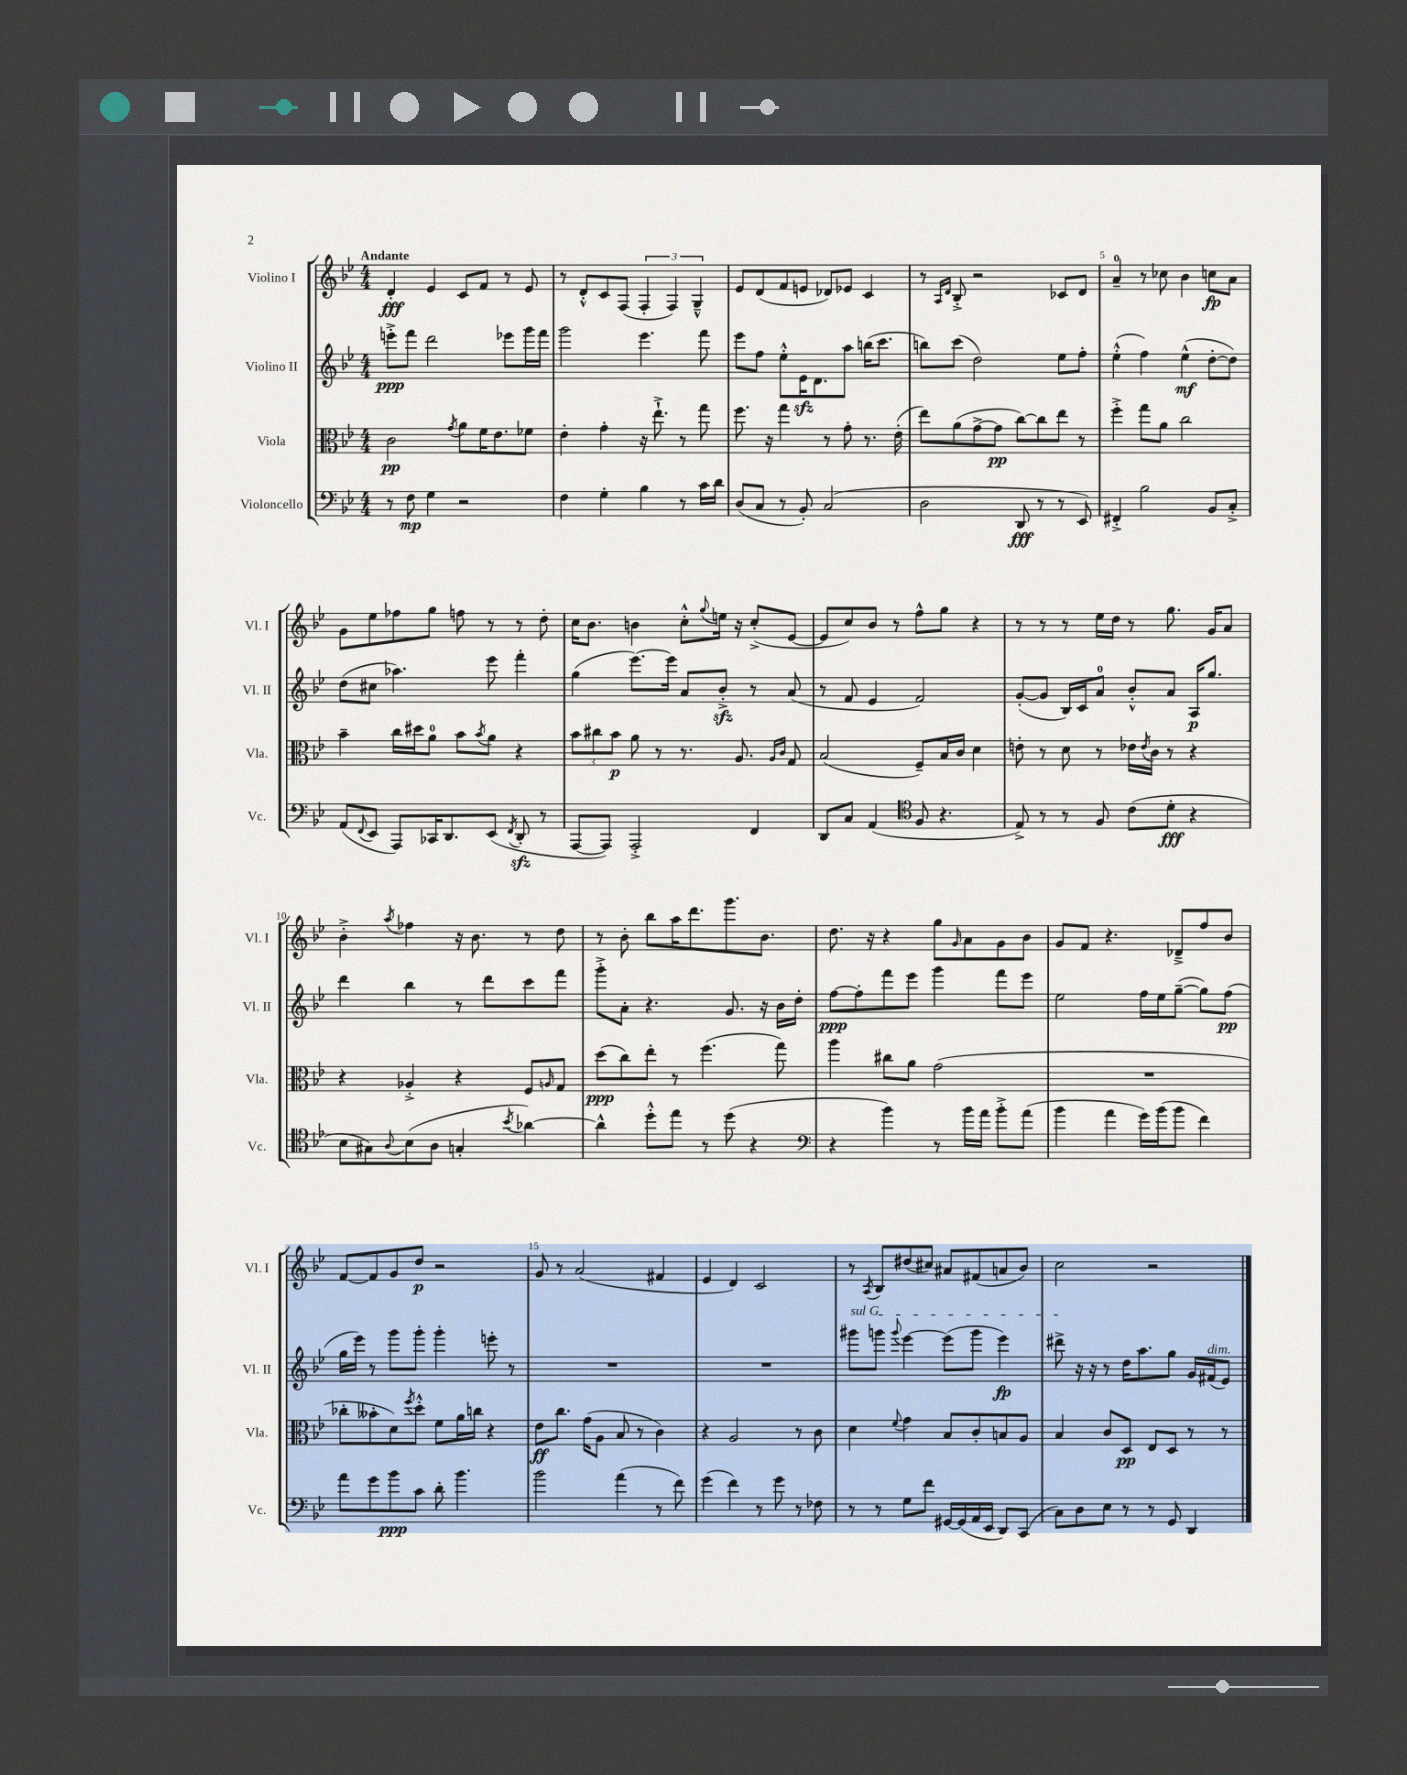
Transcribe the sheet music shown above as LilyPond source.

<<
\new StaffGroup <<
\new Staff = "s0" \with { instrumentName = "Violino I" shortInstrumentName = "Vl. I" } {
    \clef treble \key bes \major \numericTimeSignature \time 4/4 \tempo "Andante"
    d'4-.\fff ees'4 c'8 f'8 r8 ees'8 |
    r8 d'8-.-^ c'8 f8( \tuplet 3/2 { f4-. f4) g4---^ } |
    ees'8 d'8( f'8 e'8 des'8) ees'8 c'4 |
    r8 \grace { a16 d'16 } bes8-.-> r2 ces'8 d'8 |
    a'4-0-- r8 ces''8 bes'4 c''8\fp a'8 |
    g'8 ees''8 fes''8 g''8 f''8 r8 r8 d''8-. |
    c''16 bes'8. b'4 c''8-.-^ \appoggiatura { g''8 } e''16 r16 c''8-.->( ees'8~ |
    ees'8 c''8) bes'8 r8 f''8-^ g''8 r4 |
    r8 r8 r8 ees''16 d''16 r8 g''8. g'16 a'8 |
    bes'4-.-> \acciaccatura { a''8 } fes''4 r16 bes'8. r8 d''8 |
    r8 bes'8-. bes''8 a''16 d'''8. g'''8. bes'8. |
    d''8. r16 r4 g''8 \grace { g'16 } a'8 g'8 bes'8 |
    g'8 f'8 r4. des'8---> f''8 bes'8 |
    f'8~ f'8 g'8 d''8\p r2 |
    g'8 r8 a'2( fis'4 |
    ees'4 d'4) c'2 |
    r8 \acciaccatura { a8 } bes8 dis''8( cis''8) ais'8 fis'8( a'8 bes'8) |
    c''2 r2 \bar "|." |
}
\new Staff = "s1" \with { instrumentName = "Violino II" shortInstrumentName = "Vl. II" } {
    \clef treble \key bes \major \numericTimeSignature \time 4/4
    e'''8-.->\ppp f'''8 d'''2 ees'''8 g'''16 f'''16 |
    g'''2 ees'''4. f'''8 |
    ees'''8 f''8 ees''8-.-^ ees'16\sfz d'8. a''8 b''16( c'''8. |
    b''8) c'''8( d''2) ees''8 f''8-. |
    ees''4-.-^( f''4) ees''4-^\mf( d''8~-. d''8) |
    d''8( cis''8 aes''4.) ees'''8 f'''4-. |
    g''4( ees'''8.~) ees'''16 a'8 bes'8-.->\sfz r8 a'8( |
    r8 f'8 ees'4 f'2) |
    g'8~-.( g'8 bes16) c'16 a'8-0 bes'8-.-^ a'8 a16\p g''8. |
    d'''4 bes''4 r8 d'''8 c'''8 f'''8 |
    g'''8-.-> a'8-. r4. g'8. r16 bes'16 d''16-. |
    f''8~\ppp f''8-. f'''8 ees'''8 g'''4 f'''8 ees'''8 |
    ees''2 f''16 ees''16 g''8~--( g''8) f''8\pp( |
    g''16 ees'''16) r8 g'''8 g'''8-. g'''4-. e'''8-. r8 |
    R1 |
    R1 |
    \once \override TextSpanner.bound-details.left.text = \markup { \italic "sul G" } gis'''8\startTextSpan g'''8 \appoggiatura { g'''8 } ees'''4~ ees'''8( g'''8 ees'''4\fp) |
    dis'''8->\stopTextSpan r16 r16 r8 d''16 a''8. g''8 g'16 fis'16^\markup { \italic "dim." }( ees'8) \bar "|." |
}
\new Staff = "s2" \with { instrumentName = "Viola" shortInstrumentName = "Vla." } {
    \clef alto \key bes \major \numericTimeSignature \time 4/4
    c'2\pp \acciaccatura { g'8 } a'8 f'16 ees'8. fes'8 |
    ees'4-. g'4-. r16 ees''8.-!-> r8 g''8 |
    f''8. r16 g''4 r8 g'8-. r8. ees'16-.( |
    ees''8) a'8( g'8~-> g'8\pp c''8~) c''8 ees''8 r8 |
    f''4-.-> g''8 a'8 c''2 |
    bes'4-- c''16 dis''16 a'8-0 bes'8 \acciaccatura { bes'8 } a'8 r4 |
    \tuplet 3/2 { bes'8 cis''8 bes'8\p } a'8 r8 r8. a8. \grace { a16 c'16 } g8 |
    bes2( f8--) bes16 c'16 d'4 |
    e'8-. r8 d'8 r8 ees'16 \acciaccatura { ees'8 } c'16 r8 r4 |
    r4 aes4-.-> r4 f8 \grace { a16 } g8 |
    d''8\ppp( c''8) ees''8-. r8 f''4.( g''8) |
    a''4 cis''8 a'8 g'2( |
    R1 |
    ces''8-. beses'8-. d'8) \acciaccatura { f''8 } d''8-.-^ f'8 a'16 c''16 r4 |
    ees'8\ff c''8. g'16( a8 bes8 r8 c'4) |
    r4 a2 r8 c'8 |
    d'4 \appoggiatura { f'8 } g'4 bes8 c'8-. b8 a8 |
    bes4 c'8 d8\pp ees8 d8 r8 r8 \bar "|." |
}
\new Staff = "s3" \with { instrumentName = "Violoncello" shortInstrumentName = "Vc." } {
    \clef bass \key bes \major \numericTimeSignature \time 4/4
    r8 f8\mp g4 r2 |
    f4 g4-. bes4 r8 c'16 d'16 |
    d8( c8 r8 bes,8-.) c2( |
    d2 d,8\fff r8 r8 ees,8) |
    fis,4-.-> bes2 bes,8 c8-.-> |
    a,8( \appoggiatura { f,8 } ees,8 a,,8) ces,16 d,8. ees,8( \acciaccatura { f,8 } d,8-.\sfz r8 |
    a,,8~ a,,8) a,,2-.-> f,4 |
    d,8 c8 a,4( \clef tenor f8 r4. |
    ees8->) r8 r8 f8 c'8( d'8-.\fff r4 |
    bes8 gis8) \appoggiatura { a8 } bes8( a8 g4-. \acciaccatura { bes'8 } aes'4~) |
    aes'4-^ d''8-.-^ ees''8 r8 d''8( r4 |
    \clef bass r4 bes'4) r8 bes'16 a'16 bes'8-.-> a'8( |
    bes'4 a'4 g'16) bes'16( bes'8 f'4) |
    a'8 g'8 bes'8\ppp c'8 d'8-. bes'4. |
    bes'2 a'4( r8 f'8) |
    g'4( f'4) r8 g'8 r8 fes8 |
    r8 r8 g8 f'8 gis,16~ gis,16( a,16 ees,16 d,8) c,8( |
    c8) d8 ees8 r8 r8 g,8 d,4 \bar "|." |
}
>>
>>
\layout { \context { \Score \override BarNumber.break-visibility = ##(#f #t #t) barNumberVisibility = #(every-nth-bar-number-visible 5) } }
